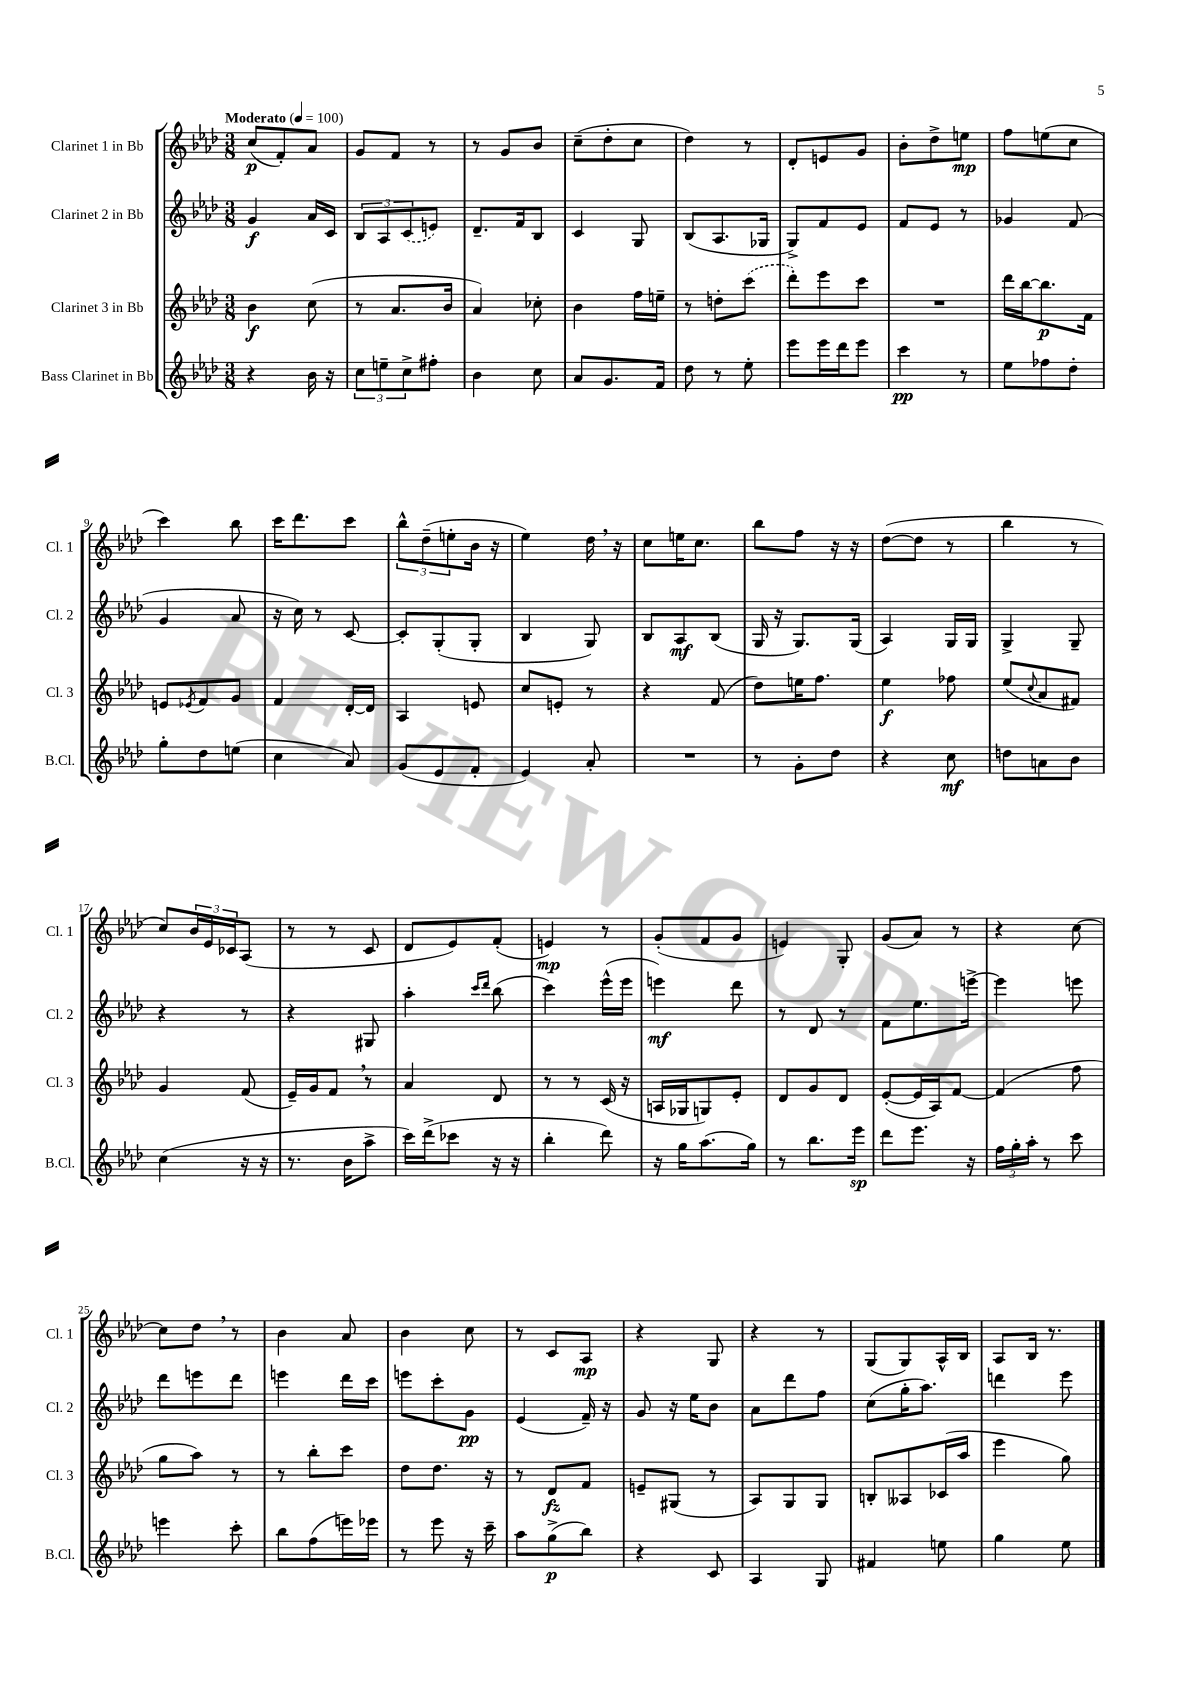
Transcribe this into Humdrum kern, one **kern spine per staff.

**kern	**dynam	**kern	**dynam	**kern	**dynam	**kern	**dynam
*part4	*part4	*part3	*part3	*part2	*part2	*part1	*part1
*staff4	*staff4	*staff3	*staff3	*staff2	*staff2	*staff1	*staff1
*I"Bass Clarinet in Bb	*	*I"Clarinet 3 in Bb	*	*I"Clarinet 2 in Bb	*	*I"Clarinet 1 in Bb	*
*I'B.Cl.	*	*I'Cl. 3	*	*I'Cl. 2	*	*I'Cl. 1	*
*clefG2	*	*clefG2	*	*clefG2	*	*clefG2	*
*k[b-e-a-d-]	*	*k[b-e-a-d-]	*	*k[b-e-a-d-]	*	*k[b-e-a-d-]	*
*M3/8	*	*M3/8	*	*M3/8	*	*M3/8	*
*MM100	*	*MM100	*	*MM100	*	*MM100	*
=1	=1	=1	=1	=1	=1	=1	=1
!	!	!	!	!	!	!LO:TX:a:B:t=Moderato	!
4r	.	4b-\	f	4g/	f	(8cc/L	p
.	.	.	.	.	.	8f'/)	.
16b-\	.	(8cc\	.	16a-/LL	.	8a-/J	.
16r	.	.	.	16c/JJ	.	.	.
=2	=2	=2	=2	=2	=2	=2	=2
12cc\L	.	8r	.	12B-/L	.	8g/L	.
12een~\	.	.	.	12A-/	.	.	.
.	.	8.a-/L	.	.	.	8f/J	.
12cc^\	.	.	.	(12c/	.	.	.
8ff#X'\J	.	.	.	8en/J)	.	8r	.
.	.	16b-/Jk	.	.	.	.	.
=3	=3	=3	=3	=3	=3	=3	=3
4b-\	.	4a-/)	.	8.d-~/L	.	8r	.
.	.	.	.	.	.	8g/L	.
.	.	.	.	16f/k	.	.	.
8cc\	.	8cc-X'\	.	8B-/J	.	8b-/J	.
=4	=4	=4	=4	=4	=4	=4	=4
8a-/L	.	4b-\	.	4c/	.	(8cc~\L	.
8.g/	.	.	.	.	.	8dd-'\	.
.	.	16ff\LL	.	8G/	.	8cc\J	.
16f/Jk	.	16een~\JJ	.	.	.	.	.
=5	=5	=5	=5	=5	=5	=5	=5
8dd-\	.	8r	.	(8B-/L	.	4dd-\)	.
8r	.	8ddn'\L	.	8.A-/	.	.	.
8ee-'\	.	(8ccc\J	.	.	.	8r	.
.	.	.	.	16G-X/Jk	.	.	.
=6	=6	=6	=6	=6	=6	=6	=6
8eee-\L	.	8ddd-'\L)	.	8G^/L)	.	8d-'/L	.
16eee-\L	.	8eee-\	.	8f/	.	8en/	.
16ddd-\J	.	.	.	.	.	.	.
8eee-\J	.	8ccc\J	.	8e-/J	.	8g/J	.
=7	=7	=7	=7	=7	=7	=7	=7
4ccc\	pp	4.r	.	8f/L	.	8b-'\L	.
.	.	.	.	8e-/J	.	8dd-^\	.
8r	.	.	.	8r	.	8een\J	mp
=8	=8	=8	=8	=8	=8	=8	=8
8ee-\L	.	16ddd-\LL	.	4g-X/	.	8ff\L	.
.	.	[16bb-\J	.	.	.	.	.
8ff-X\	.	8.bb-\]	p	.	.	(8een\	.
8dd-'\J	.	.	.	(8f/	.	8cc\J	.
.	.	16f\Jk	.	.	.	.	.
!!LO:LB:g=z
=9	=9	=9	=9	=9	=9	=9	=9
8gg'\L	.	8en/L	.	4g/	.	4ccc\)	.
.	.	8qe-X/	.	.	.	.	.
8dd-\	.	8f/	.	.	.	.	.
(8een\J	.	8g/J	.	8a-/	.	8bb-\	.
=10	=10	=10	=10	=10	=10	=10	=10
4cc\	.	4f/	.	16r	.	16ccc\KL	.
.	.	.	.	16cc\)	.	8.ddd-\	.
.	.	.	.	8r	.	.	.
8a-/)	.	[16d-'/LL	.	[8c/	.	8ccc\J	.
.	.	16d-/JJ]	.	.	.	.	.
=11	=11	=11	=11	=11	=11	=11	=11
(8g/L	.	4A-/	.	8c'/L]	.	12bb-^^\L	.
.	.	.	.	.	.	(12dd-~\	.
8e-/	.	.	.	(8G'/	.	.	.
.	.	.	.	.	.	12een'\	.
8f'/J	.	8en/	.	8G'/J	.	16b-\Jk	.
.	.	.	.	.	.	16r	.
=12	=12	=12	=12	=12	=12	=12	=12
4e-/)	.	8cc/L	.	4B-/	.	4ee-\)	.
.	.	8en'/J	.	.	.	.	.
8a-'/	.	8r	.	8G/)	.	16dd-,\	.
.	.	.	.	.	.	16r	.
=13	=13	=13	=13	=13	=13	=13	=13
4.r	.	4r	.	8B-/L	.	8cc\L	.
.	.	.	.	8A-/	mf	16een\K	.
.	.	.	.	.	.	8.cc\J	.
.	.	(8f/	.	(8B-/J	.	.	.
=14	=14	=14	=14	=14	=14	=14	=14
8r	.	8dd-\L)	.	16G/	.	8bb-\L	.
.	.	.	.	16r	.	.	.
8g'\L	.	16een\K	.	8.G/L)	.	8ff\J	.
.	.	8.ff\J	.	.	.	.	.
8dd-\J	.	.	.	.	.	16r	.
.	.	.	.	(16G/Jk	.	16r	.
=15	=15	=15	=15	=15	=15	=15	=15
4r	.	4ee-\	f	4A-/)	.	([8dd-\L	.
.	.	.	.	.	.	8dd-\J]	.
8cc\	mf	8ff-X\	.	16G/LL	.	8r	.
.	.	.	.	16G/JJ	.	.	.
=16	=16	=16	=16	=16	=16	=16	=16
8ddn\L	.	(8ee-/L	.	4G^/	.	4bb-\	.
.	.	8qqcc/	.	.	.	.	.
8an\	.	8a-/	.	.	.	.	.
8b-\J	.	8f#X/J)	.	8G~/	.	8r	.
!!LO:LB:g=z
=17	=17	=17	=17	=17	=17	=17	=17
(4cc\	.	4g/	.	4r	.	8cc/L)	.
.	.	.	.	.	.	24b-/L	.
.	.	.	.	.	.	24e-/	.
.	.	.	.	.	.	24c-X/J	.
16r	.	(8f/	.	8r	.	(8A-/J	.
16r	.	.	.	.	.	.	.
=18	=18	=18	=18	=18	=18	=18	=18
8.r	.	16e-~/LL)	.	4r	.	8r	.
.	.	16g/J	.	.	.	.	.
.	.	8f,/J	.	.	.	8r	.
16b-\KL	.	.	.	.	.	.	.
8aa-^\J	.	8r	.	8G#X/	.	8c/	.
=19	=19	=19	=19	=19	=19	=19	=19
16ccc\LL)	.	4a-/	.	4aa-'\	.	8d-/L	.
(16ddd-^\J	.	.	.	.	.	.	.
8ccc-X\J	.	.	.	.	.	8e-/)	.
.	.	.	.	16qqccc/LL	.	.	.
.	.	.	.	16qqddd-/JJ	.	.	.
16r	.	8d-/	.	(8bb-\	.	(8f'/J	.
16r	.	.	.	.	.	.	.
=20	=20	=20	=20	=20	=20	=20	=20
4bb-'\	.	8r	.	4ccc\)	.	4en/)	mp
.	.	8r	.	.	.	.	.
8ddd-\)	.	(16c/	.	(16eee-^^\LL	.	8r	.
.	.	16r	.	16eee-\JJ	.	.	.
=21	=21	=21	=21	=21	=21	=21	=21
16r	.	16An/LL	.	4eeen\)	mf	(8g'/L	.
16gg\KL	.	16G-X/J	.	.	.	.	.
(8.aa-\	.	8Gn/)	.	.	.	8f/	.
.	.	8e-'/J	.	8ddd-\	.	8g/J	.
16gg\Jk)	.	.	.	.	.	.	.
=22	=22	=22	=22	=22	=22	=22	=22
8r	.	8d-/L	.	8r	.	4en/)	.
8.bb-\L	.	8g/	.	8d-/	.	.	.
.	.	8d-/J	.	8r	.	8G'/	.
16eee-\Jk	sp	.	.	.	.	.	.
=23	=23	=23	=23	=23	=23	=23	=23
8ddd-\L	.	([8e-'/L	.	8f\L	.	(8g/L	.
8.eee-\J	.	16e-/L]	.	8.ee-\	.	8a-/J)	.
.	.	16A-/J)	.	.	.	.	.
.	.	[8f/J	.	.	.	8r	.
16r	.	.	.	[16eeen^\Jk	.	.	.
=24	=24	=24	=24	=24	=24	=24	=24
24ff\LL	.	(4f/]	.	4eee\]	.	4r	.
24gg'\	.	.	.	.	.	.	.
24aa-'\JJ	.	.	.	.	.	.	.
8r	.	.	.	.	.	.	.
8ccc\	.	8ff\	.	8eeen\	.	[8cc\	.
!!LO:LB:g=z
=25	=25	=25	=25	=25	=25	=25	=25
4eeen\	.	8gg\L	.	8ddd-\L	.	8cc\L]	.
.	.	8aa-\J)	.	8eeen\	.	8dd-,\J	.
8ccc'\	.	8r	.	8ddd-\J	.	8r	.
=26	=26	=26	=26	=26	=26	=26	=26
8bb-\L	.	8r	.	4eeen\	.	4b-\	.
(8ff\	.	8bb-'\L	.	.	.	.	.
16eeen\L)	.	8ccc\J	.	16ddd-\LL	.	8a-/	.
16eee-X\JJ	.	.	.	16ccc\JJ	.	.	.
=27	=27	=27	=27	=27	=27	=27	=27
8r	.	8dd-\L	.	8eeen\L	.	4b-\	.
8eee-\	.	8.dd-\J	.	8ccc'\	.	.	.
16r	.	.	.	8g\J	pp	8cc\	.
16ccc~\	.	16r	.	.	.	.	.
=28	=28	=28	=28	=28	=28	=28	=28
8aa-\L	.	8r	.	(4e-/	.	8r	.
(8gg^\	p	8d-/L	fz	.	.	8c/L	.
8bb-\J)	.	8f/J	.	16f~/)	.	8A-/J	mp
.	.	.	.	16r	.	.	.
=29	=29	=29	=29	=29	=29	=29	=29
4r	.	8en~/L	.	8g/	.	4r	.
.	.	(8G#X/J	.	16r	.	.	.
.	.	.	.	16ee-\KL	.	.	.
8c/	.	8r	.	8b-\J	.	8G/	.
=30	=30	=30	=30	=30	=30	=30	=30
4A-/	.	8A-/L)	.	8a-\L	.	4r	.
.	.	8G/	.	8ddd-\	.	.	.
8G/	.	8G/J	.	8ff\J	.	8r	.
=31	=31	=31	=31	=31	=31	=31	=31
4f#X/	.	8Bn'/L	.	(8cc\L	.	(8G/L	.
.	.	8A--X/	.	16gg'\K	.	8G/)	.
.	.	.	.	8.aa-\J)	.	.	.
8een\	.	(16c-X/L	.	.	.	16A-^^/L	.
.	.	16aa-/JJ	.	.	.	16B-/JJ	.
=32	=32	=32	=32	=32	=32	=32	=32
4gg\	.	4eee-\	.	4dddn\	.	8A-/L	.
.	.	.	.	.	.	16B-/Jk	.
.	.	.	.	.	.	8.r	.
8ee-\	.	8gg\)	.	8eee-\	.	.	.
==	==	==	==	==	==	==	==
*-	*-	*-	*-	*-	*-	*-	*-
